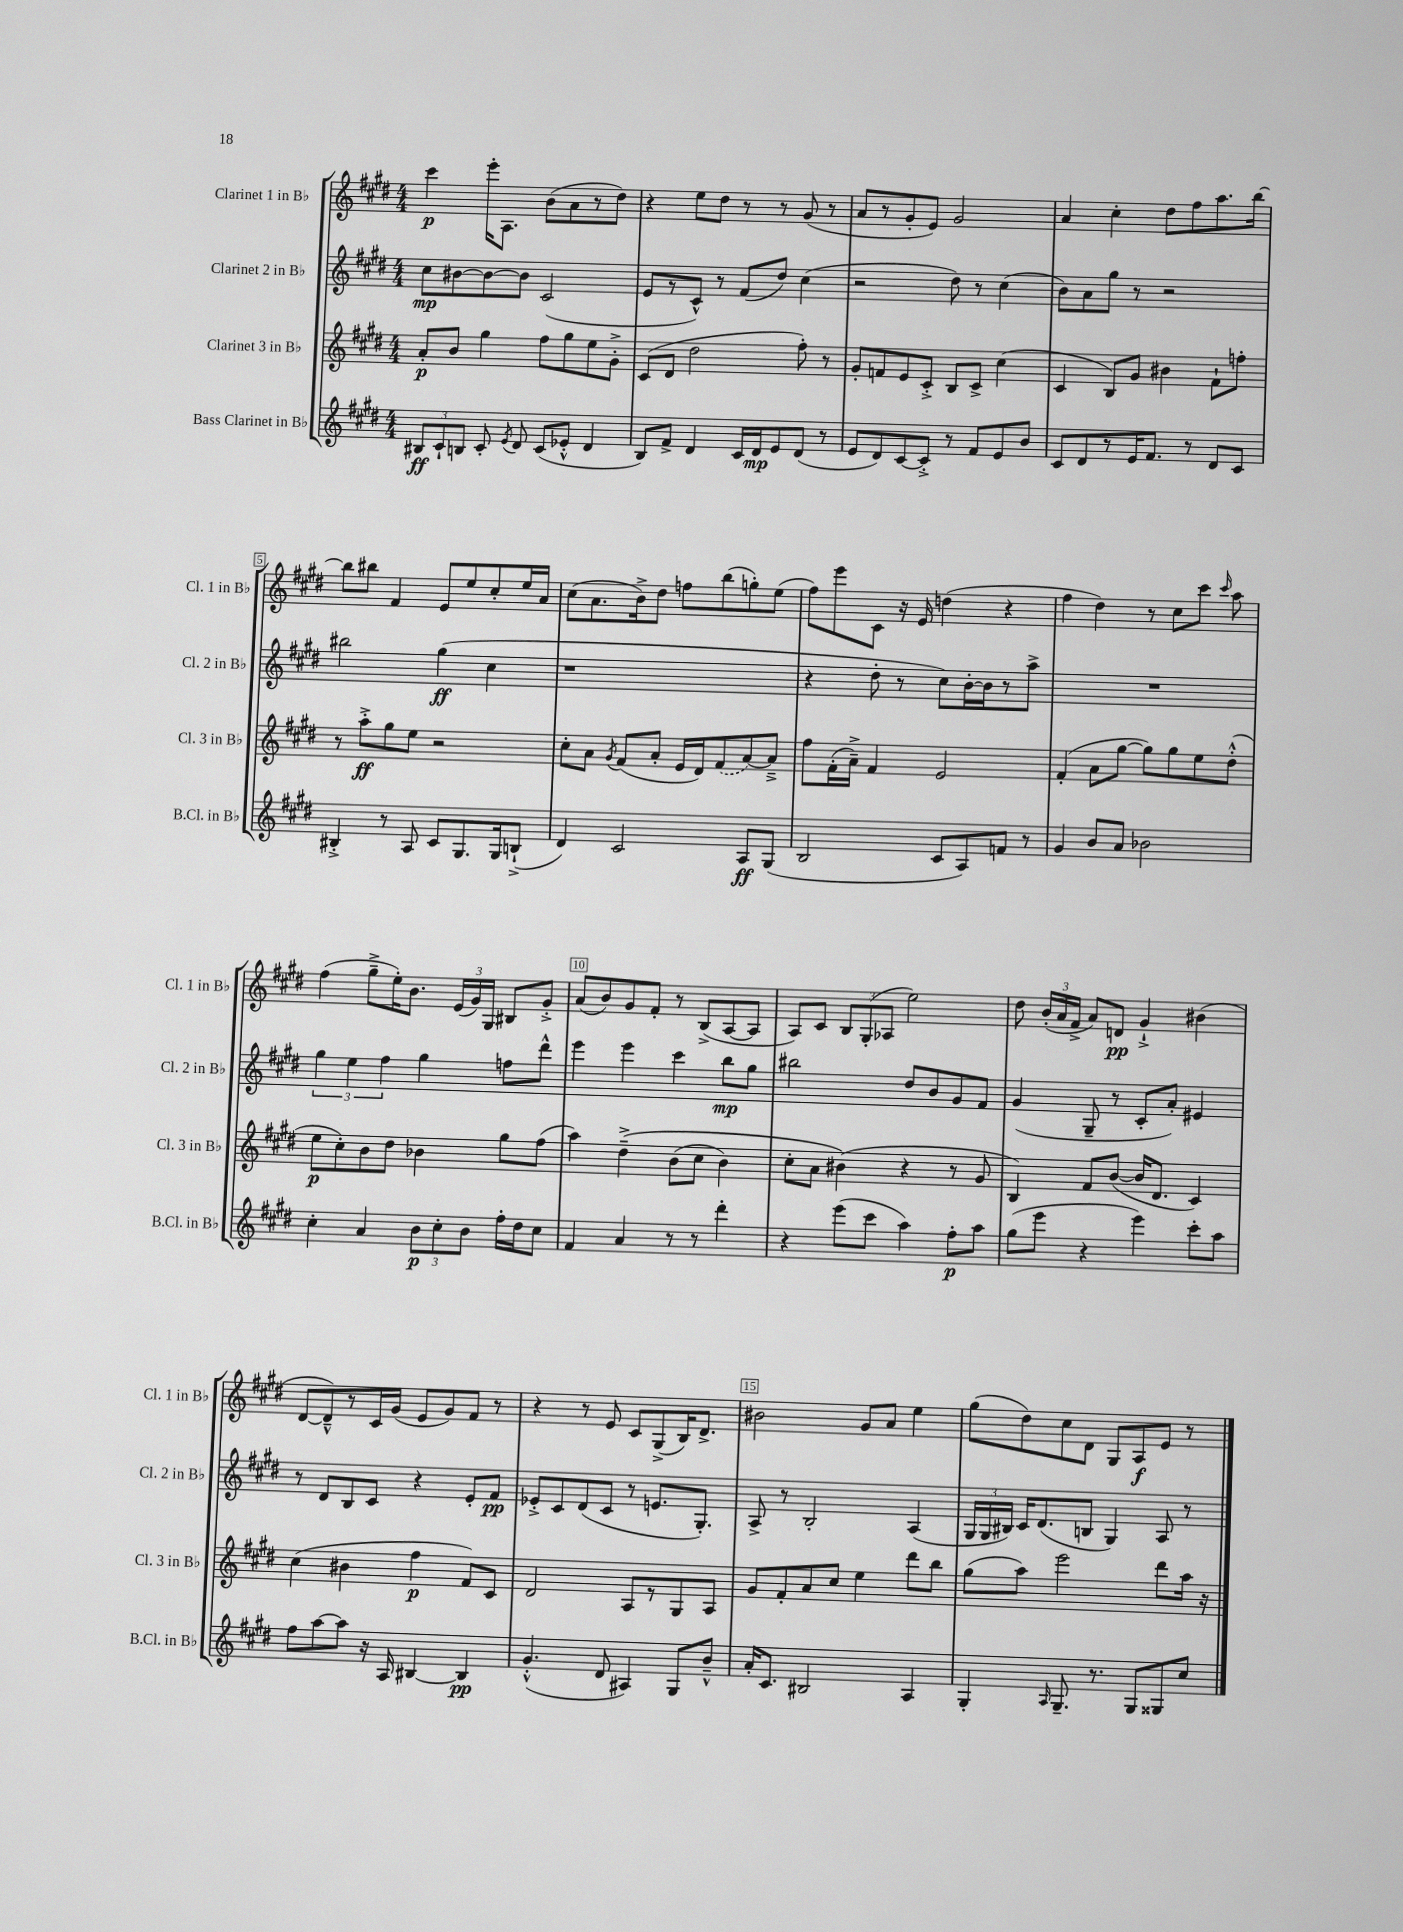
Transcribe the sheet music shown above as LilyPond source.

<<
\new StaffGroup <<
\new Staff = "s0" \with { instrumentName = "Clarinet 1 in Bb" shortInstrumentName = "Cl. 1 in Bb" } {
    \clef treble \key e \major \numericTimeSignature \time 4/4
    \autoBeamOff cis'''4\p e'''16[-. a8.] b'8[( a'8 r8 dis''8]) |
    r4 e''8[ dis''8] r8 r8 gis'8( r8 |
    a'8[ r8 gis'8-. e'8]) gis'2 |
    a'4 cis''4-. dis''8[ fis''8 a''8. b''16]~ |
    b''8[ bis''8] fis'4 e'8[ e''8 cis''8-. e''16 a'16] |
    cis''8[( a'8. b'16->) dis''8] f''8[ b''8( g''8-.) e''8]( |
    fis''8[) e'''8 cis'8] r16 e'16 d''4( r4 |
    fis''4 dis''4) r8 cis''8[ cis'''8] \grace { cis'''16 } a''8 |
    fis''4( gis''8[---> e''16-.) b'8.] \tuplet 3/2 { e'16[( gis'16) gis16] } bis8[ gis'8]-.-> |
    a'8[( b'8) gis'8 fis'8]-. r8 b8[->( a8~ a8] |
    a8[) cis'8] \tuplet 3/2 { b8[ gis8-.( aes8] } e''2) |
    dis''8 \tuplet 3/2 { b'16[-.( a'16 fis'16]-> } a'8[) d'8]\pp gis'4-!-> bis'4( |
    dis'8[~ dis'8---^) r8 cis'16 gis'16]( e'8[ gis'8) fis'8] r8 |
    r4 r8 e'8 cis'8[ gis8->( b16) dis'8.]-> |
    bis'2 gis'8[ a'8] e''4 |
    gis''8[( dis''8) cis''8 dis'8] gis8[ a8\f e'8] r8 \bar "|." |
}
\new Staff = "s1" \with { instrumentName = "Clarinet 2 in Bb" shortInstrumentName = "Cl. 2 in Bb" } {
    \clef treble \key e \major \numericTimeSignature \time 4/4
    \autoBeamOff cis''8[\mp bis'8~ bis'8~ bis'8] cis'2( |
    e'8[ r8 cis'8]-^) r8 fis'8[( dis''8]) cis''4( |
    r2 dis''8) r8 cis''4( |
    b'8[) a'8 gis''8] r8 r2 |
    bis''2 gis''4\ff( cis''4 |
    r1 |
    r4 dis''8-. r8 cis''8[) b'16~-. b'16 r8 a''8]-> |
    R1 |
    \tuplet 3/2 { gis''4 e''4 fis''4 } gis''4 f''8[ dis'''8]-^ |
    e'''4 e'''4 cis'''4 b''8[\mp gis''8] |
    bis''2 dis''8[ b'8 gis'8 fis'8] |
    gis'4( gis8-- r8 cis'8[-. a'8]-.) eis'4 |
    r8 dis'8[ b8 cis'8] r4 e'8[-. fis'8]\pp |
    ees'8[-.-> cis'8 dis'8( cis'8] r8 e'8.[ gis8.]-.) |
    a8-> r8 b2-. a4( |
    \tuplet 3/2 { gis16[ gis16 bis16]) } cis'16[ dis'8.( b8] gis4) a8 r8 \bar "|." |
}
\new Staff = "s2" \with { instrumentName = "Clarinet 3 in Bb" shortInstrumentName = "Cl. 3 in Bb" } {
    \clef treble \key e \major \numericTimeSignature \time 4/4
    \autoBeamOff a'8[-.\p b'8] gis''4 fis''8[ gis''8 e''8 gis'8]-.-> |
    cis'8[( dis'8] dis''2 fis''8-.) r8 |
    gis'8[-. f'8 e'8 cis'8]-.-> b8[ cis'8]-> cis''4( |
    cis'4 b8[) gis'8] bis'4 fis'8[-! f''8]-. |
    r8 a''8[-.->\ff gis''8 e''8] r2 |
    cis''8[-. a'8] \acciaccatura { gis'8 } fis'8[( a'8]-. e'16[ dis'16) \once \slurDashed fis'8( a'8~) a'8]---> |
    fis''8[ fis'16-.( a'16]--->) fis'4 e'2 |
    fis'4-.( a'8[ gis''8]~ gis''8[) gis''8 e''8 dis''8]-.-^( |
    e''8[\p cis''8-.) b'8 dis''8] bes'4 gis''8[ fis''8]( |
    a''4) dis''4--->\( b'8[( cis''8] b'4) |
    cis''8[-. a'8] bis'4(\) r4 r8 gis'8 |
    b4) fis'8[ b'8]~( b'16[ dis'8.] cis'4) |
    cis''4( bis'4 fis''4\p fis'8[) cis'8] |
    dis'2 a8[ r8 gis8 a8] |
    gis'8[ fis'8-. a'8 cis''8] e''4 dis'''8[ b''8] |
    gis''8[( a''8]) e'''2 dis'''8[ a''16] r16 \bar "|." |
}
\new Staff = "s3" \with { instrumentName = "Bass Clarinet in Bb" shortInstrumentName = "B.Cl. in Bb" } {
    \clef treble \key e \major \numericTimeSignature \time 4/4
    \autoBeamOff \tuplet 3/2 { bis8[\ff cis'8-! b8] } cis'8-. \acciaccatura { e'8 } dis'8 cis'8[( ees'8]-.-^ dis'4 |
    b8[) fis'8]-> dis'4 cis'16[ dis'16\mp e'8 dis'8]( r8 |
    e'8[ dis'8) cis'8~ cis'8]-.-> r8 fis'8[ e'8 b'8] |
    cis'8[ dis'8 r8 e'16 fis'8.] r8 dis'8[ cis'8] |
    bis4-.-> r8 a8 cis'8[ gis8. gis16 b8]-!->( |
    dis'4) cis'2 a8[\ff gis8]( |
    b2 cis'8[ a8) f'8] r8 |
    gis'4 b'8[ a'8] bes'2 |
    cis''4-. a'4 \tuplet 3/2 { b'8[\p cis''8-. b'8] } fis''16[-. dis''16 cis''8] |
    fis'4 a'4 r8 r8 dis'''4-. |
    r4 e'''8[( cis'''8] a''4) fis''8[-.\p a''8] |
    gis''8[( e'''8] r4 e'''4) cis'''8[-. a''8] |
    fis''8[ a''8~ a''8] r16 a16 bis4~ bis4\pp |
    gis'4.-.-^( dis'8 ais4) gis8[ b'8]---^ |
    a'16[-. cis'8.] bis2 a4 |
    gis4-. \grace { a16 } gis8.-- r8. gis8[ gisis8 cis''8] \bar "|." |
}
>>
>>
\layout { \context { \Score \override BarNumber.break-visibility = ##(#f #t #t) barNumberVisibility = #(every-nth-bar-number-visible 5) \override BarNumber.stencil = #(make-stencil-boxer 0.1 0.3 ly:text-interface::print) } }
